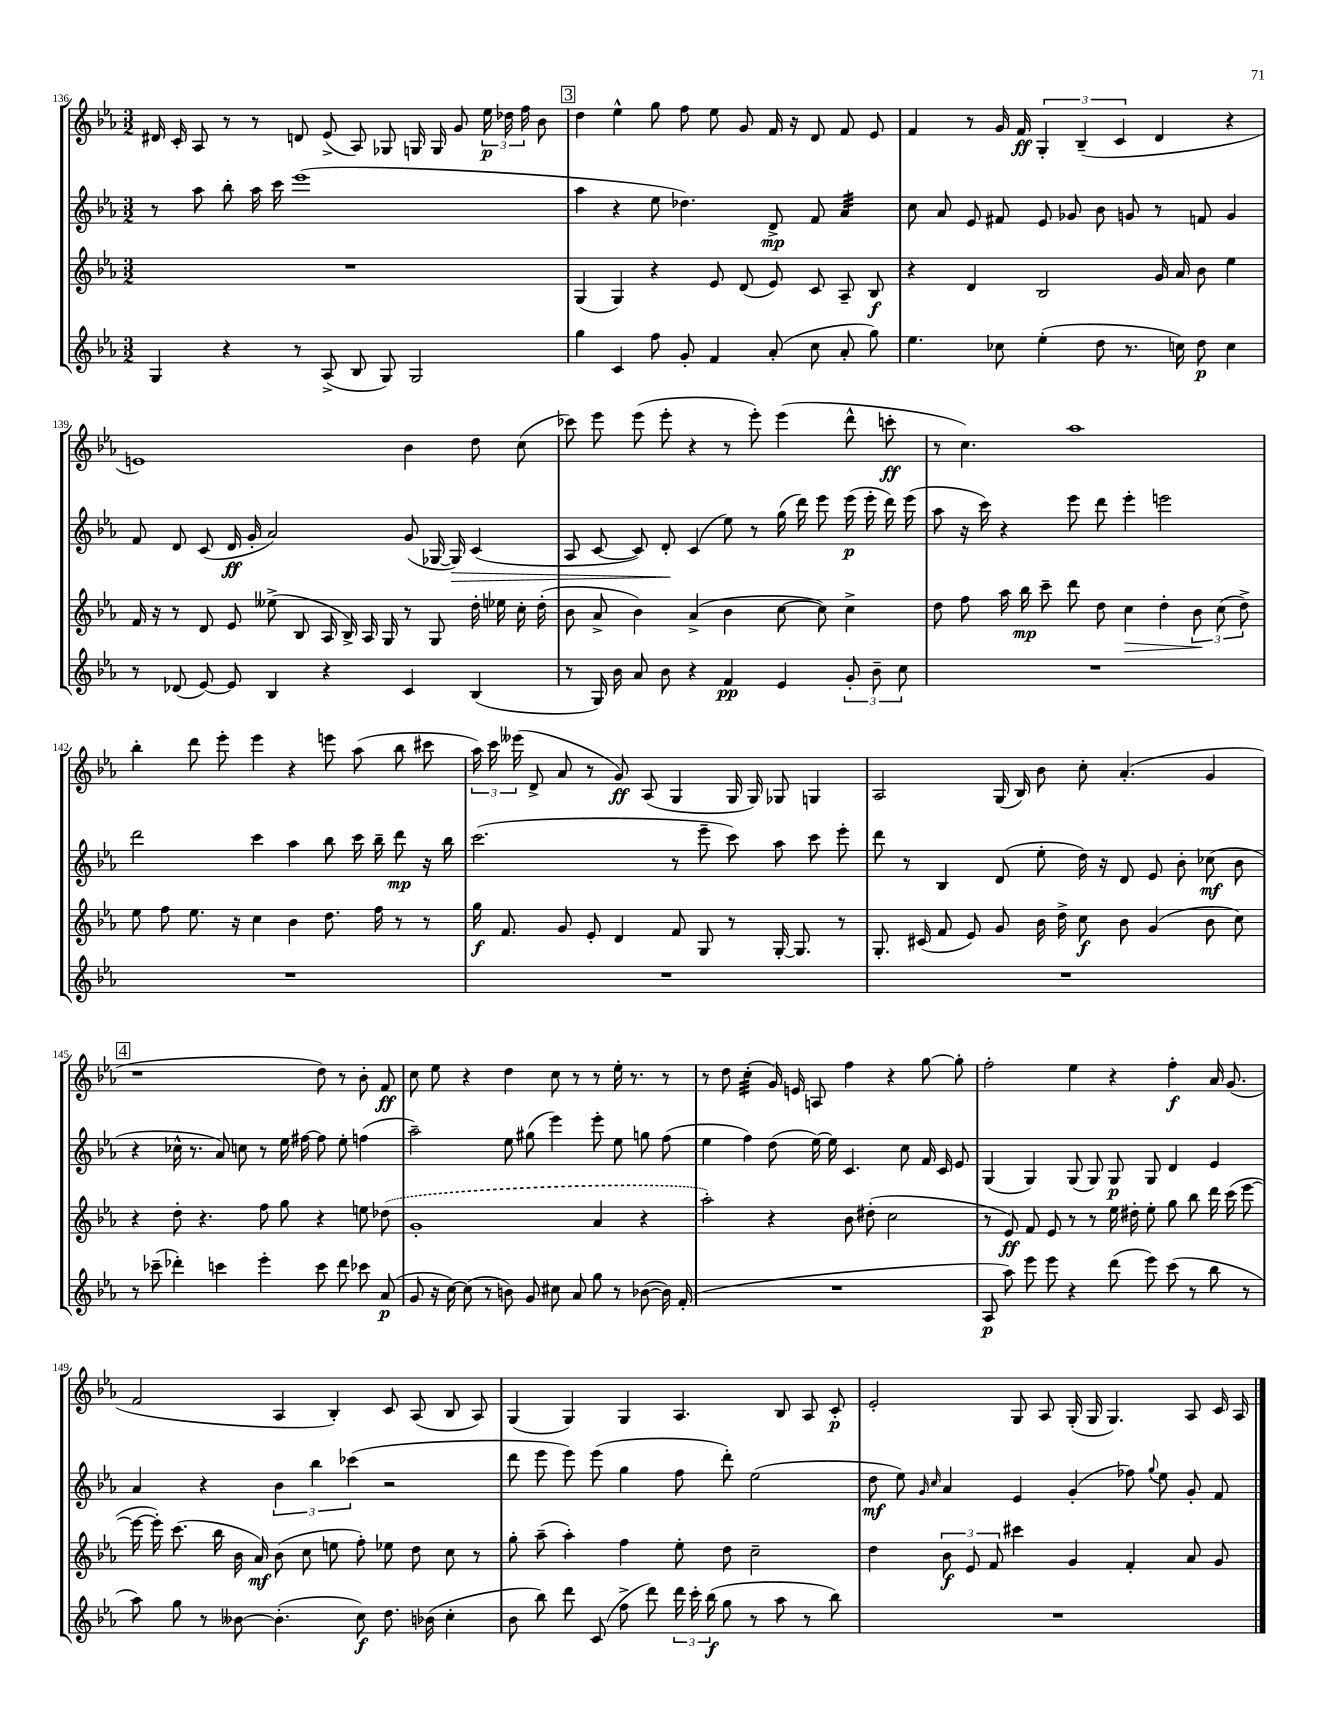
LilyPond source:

<<
\new StaffGroup <<
\new Staff = "s0" {
    \clef treble \key ees \major \numericTimeSignature \time 3/2
    \autoBeamOff dis'16 c'16-. aes8 r8 r8 d'8 ees'8->( aes8) ges8 g16 g16 g'8 \tuplet 3/2 { ees''16\p des''16 f''16 } bes'8 |
    \mark \markup { \box "3" } d''4 ees''4-^ g''8 f''8 ees''8 g'8 f'16 r16 d'8 f'8 ees'8 |
    f'4 r8 g'16 f'16\ff \tuplet 3/2 { g4-. bes4--( c'4 } d'4 r4 |
    e'1) bes'4 d''8 c''8( |
    ces'''8) ees'''8 ees'''8( ees'''8-. r4 r8 ees'''8-.) ees'''4( d'''8-^ c'''8-.\ff |
    r8 c''4.) aes''1 |
    bes''4-. d'''8 ees'''8-. ees'''4 r4 e'''8 aes''8( bes''8 cis'''8 |
    \tuplet 3/2 { aes''16) c'''16 eeses'''16( } d'8-> aes'8 r8 g'8\ff) aes8( g4 g16 g16) ges8 g4 |
    aes2 g16( bes16) bes'8 c''8-. aes'4.-.( g'4 |
    \mark \markup { \box "4" } r1 d''8) r8 bes'8-. f'8\ff |
    c''8 ees''8 r4 d''4 c''8 r8 r8 ees''16-. r8. r8 |
    r8 d''8 c''4:32-.( g'16) e'16 a8 f''4 r4 g''8~ g''8-. |
    f''2-. ees''4 r4 f''4-.\f aes'16 g'8.( |
    f'2 aes4 bes4-.) c'8 aes8( bes8 aes8) |
    g4( g4) g4 aes4. bes8 aes8 c'8-.\p |
    ees'2-. g8 aes8 g16-.( g16 g4.) aes8 c'16 aes16 \bar "|." |
}
\new Staff = "s1" {
    \clef treble \key ees \major \numericTimeSignature \time 3/2
    \autoBeamOff r8 aes''8 bes''8-. aes''16 c'''16 ees'''1( |
    \mark \markup { \box "3" } aes''4 r4 ees''8 des''4.) d'8->\mp f'8 aes'4:32 |
    c''8 aes'8 ees'8 fis'8 ees'8 ges'8 bes'8 g'8 r8 f'8 g'4 |
    f'8 d'8 c'8( d'16\ff g'16-. aes'2) g'8( ges16~ ges16\>) c'4( |
    aes8 c'8~ c'8) d'8-.\! c'4( ees''8) r8 g''16( d'''16) ees'''8 ees'''16\p( ees'''16-. d'''16) ees'''16( |
    aes''8 r16 c'''16) r4 ees'''8 d'''8 ees'''4-. e'''2 |
    d'''2 c'''4 aes''4 bes''8 c'''16 bes''16-- d'''8\mp r16 bes''16 |
    c'''2.( r8 ees'''8-- c'''8) aes''8 c'''8 ees'''8-. |
    d'''8 r8 bes4 d'8( ees''8-. d''16) r16 d'8 ees'8 bes'8-. ces''8\mf( bes'8 |
    \mark \markup { \box "4" } r4 ces''16-^ r8. aes'8) c''8 r8 ees''16 fis''16~ fis''8 ees''8-. f''4( |
    aes''2--) ees''8 gis''8( ees'''4) ees'''8-. ees''8 g''8 f''8( |
    ees''4 f''4) d''8( ees''16~) ees''16 c'4. c''8 f'16 c'16 ees'8 |
    g4( g4) g8( g8) g8\p g8 d'4 ees'4 |
    aes'4 r4 \tuplet 3/2 { bes'4 bes''4 ces'''4( } r2 |
    d'''8 ees'''8 ees'''8) ees'''8( g''4 f''8 d'''8-.) ees''2( |
    d''8\mf ees''8) \grace { g'16 c''16 } aes'4 ees'4 g'4-.( fes''8) \appoggiatura { g''8 } ees''8 g'8-. f'8 \bar "|." |
}
\new Staff = "s2" {
    \clef treble \key ees \major \numericTimeSignature \time 3/2
    \autoBeamOff R1. |
    \mark \markup { \box "3" } g4( g4) r4 ees'8 d'8( ees'8) c'8 aes8-- bes8\f |
    r4 d'4 bes2 g'16 aes'16 bes'8 ees''4 |
    f'16 r16 r8 d'8 ees'8 eeses''8->( bes8 aes16 bes16->) aes16 g16 r8 g8 d''16-. ees''16 c''16-. d''16-.( |
    bes'8 aes'8-> bes'4) aes'4->( bes'4 c''8~ c''8) c''4-> |
    d''8 f''8 aes''16 bes''16\mp c'''8-- d'''8 d''8 c''4\> d''4-. \tuplet 3/2 { bes'8\! c''8( d''8->) } |
    ees''8 f''8 ees''8. r16 c''4 bes'4 d''8. f''16 r8 r8 |
    g''16\f f'8. g'8 ees'8-. d'4 f'8 g8 r8 g16~-. g8. r8 |
    g8.-. cis'16( f'8 ees'8) g'8 bes'16 d''16-> c''8\f bes'8 g'4( bes'8 c''8) |
    \mark \markup { \box "4" } r4 d''8-. r4. f''8 g''8 r4 e''8 \once \slurDashed des''8( |
    g'1-. aes'4 r4 |
    aes''2-.) r4 bes'8 dis''8-.( c''2 |
    r8 ees'8\ff) f'8 ees'8 r8 r8 ees''16 dis''16-. ees''8-. g''8 bes''8 d'''16 c'''16( ees'''8~ |
    ees'''16~ ees'''16-.) c'''8.( bes''16 bes'16 aes'16\mf) bes'8( c''8 e''8 f''8-.) ees''8 d''8 c''8 r8 |
    g''8-. aes''8--( aes''4-.) f''4 ees''8-. d''8 c''2-- |
    d''4 \tuplet 3/2 { bes'8\f ees'8 f'8 } cis'''4 g'4 f'4-. aes'8 g'8 \bar "|." |
}
\new Staff = "s3" {
    \clef treble \key ees \major \numericTimeSignature \time 3/2
    \autoBeamOff g4 r4 r8 aes8->( bes8 g8) g2 |
    \mark \markup { \box "3" } g''4 c'4 f''8 g'8-. f'4 aes'8-.( c''8 aes'8-. g''8) |
    ees''4. ces''8 ees''4-.( d''8 r8. c''16) d''8\p c''4 |
    r8 des'8( ees'8~) ees'8 bes4 r4 c'4 bes4( |
    r8 g16) bes'16 aes'8 bes'8 r4 f'4\pp ees'4 \tuplet 3/2 { g'8-. bes'8-- c''8 } |
    R1. |
    R1. |
    R1. |
    R1. |
    \mark \markup { \box "4" } r8 ces'''8--( des'''4-.) c'''4 ees'''4-. c'''8 des'''8 ces'''8 aes'8\p( |
    g'8 r16 c''16~) c''8( r8 b'8) g'8 cis''8 aes'8 g''8 r8 bes'8~( bes'16) f'16-.( |
    R1. |
    aes8\p aes''8) ees'''8 ees'''8 r4 d'''8( ees'''8) c'''8( r8 bes''8 r8 |
    aes''8) g''8 r8 beses'8~ beses'4.-.( c''8\f) d''8. bes'16( c''4-. |
    bes'8 bes''8) d'''8 c'8( f''8-> d'''8) \tuplet 3/2 { d'''16 c'''16-. bes''16\f( } g''8 r8 aes''8 r8 bes''8) |
    R1. \bar "|." |
}
>>
>>
\layout { \context { \Score currentBarNumber = #136 } }
